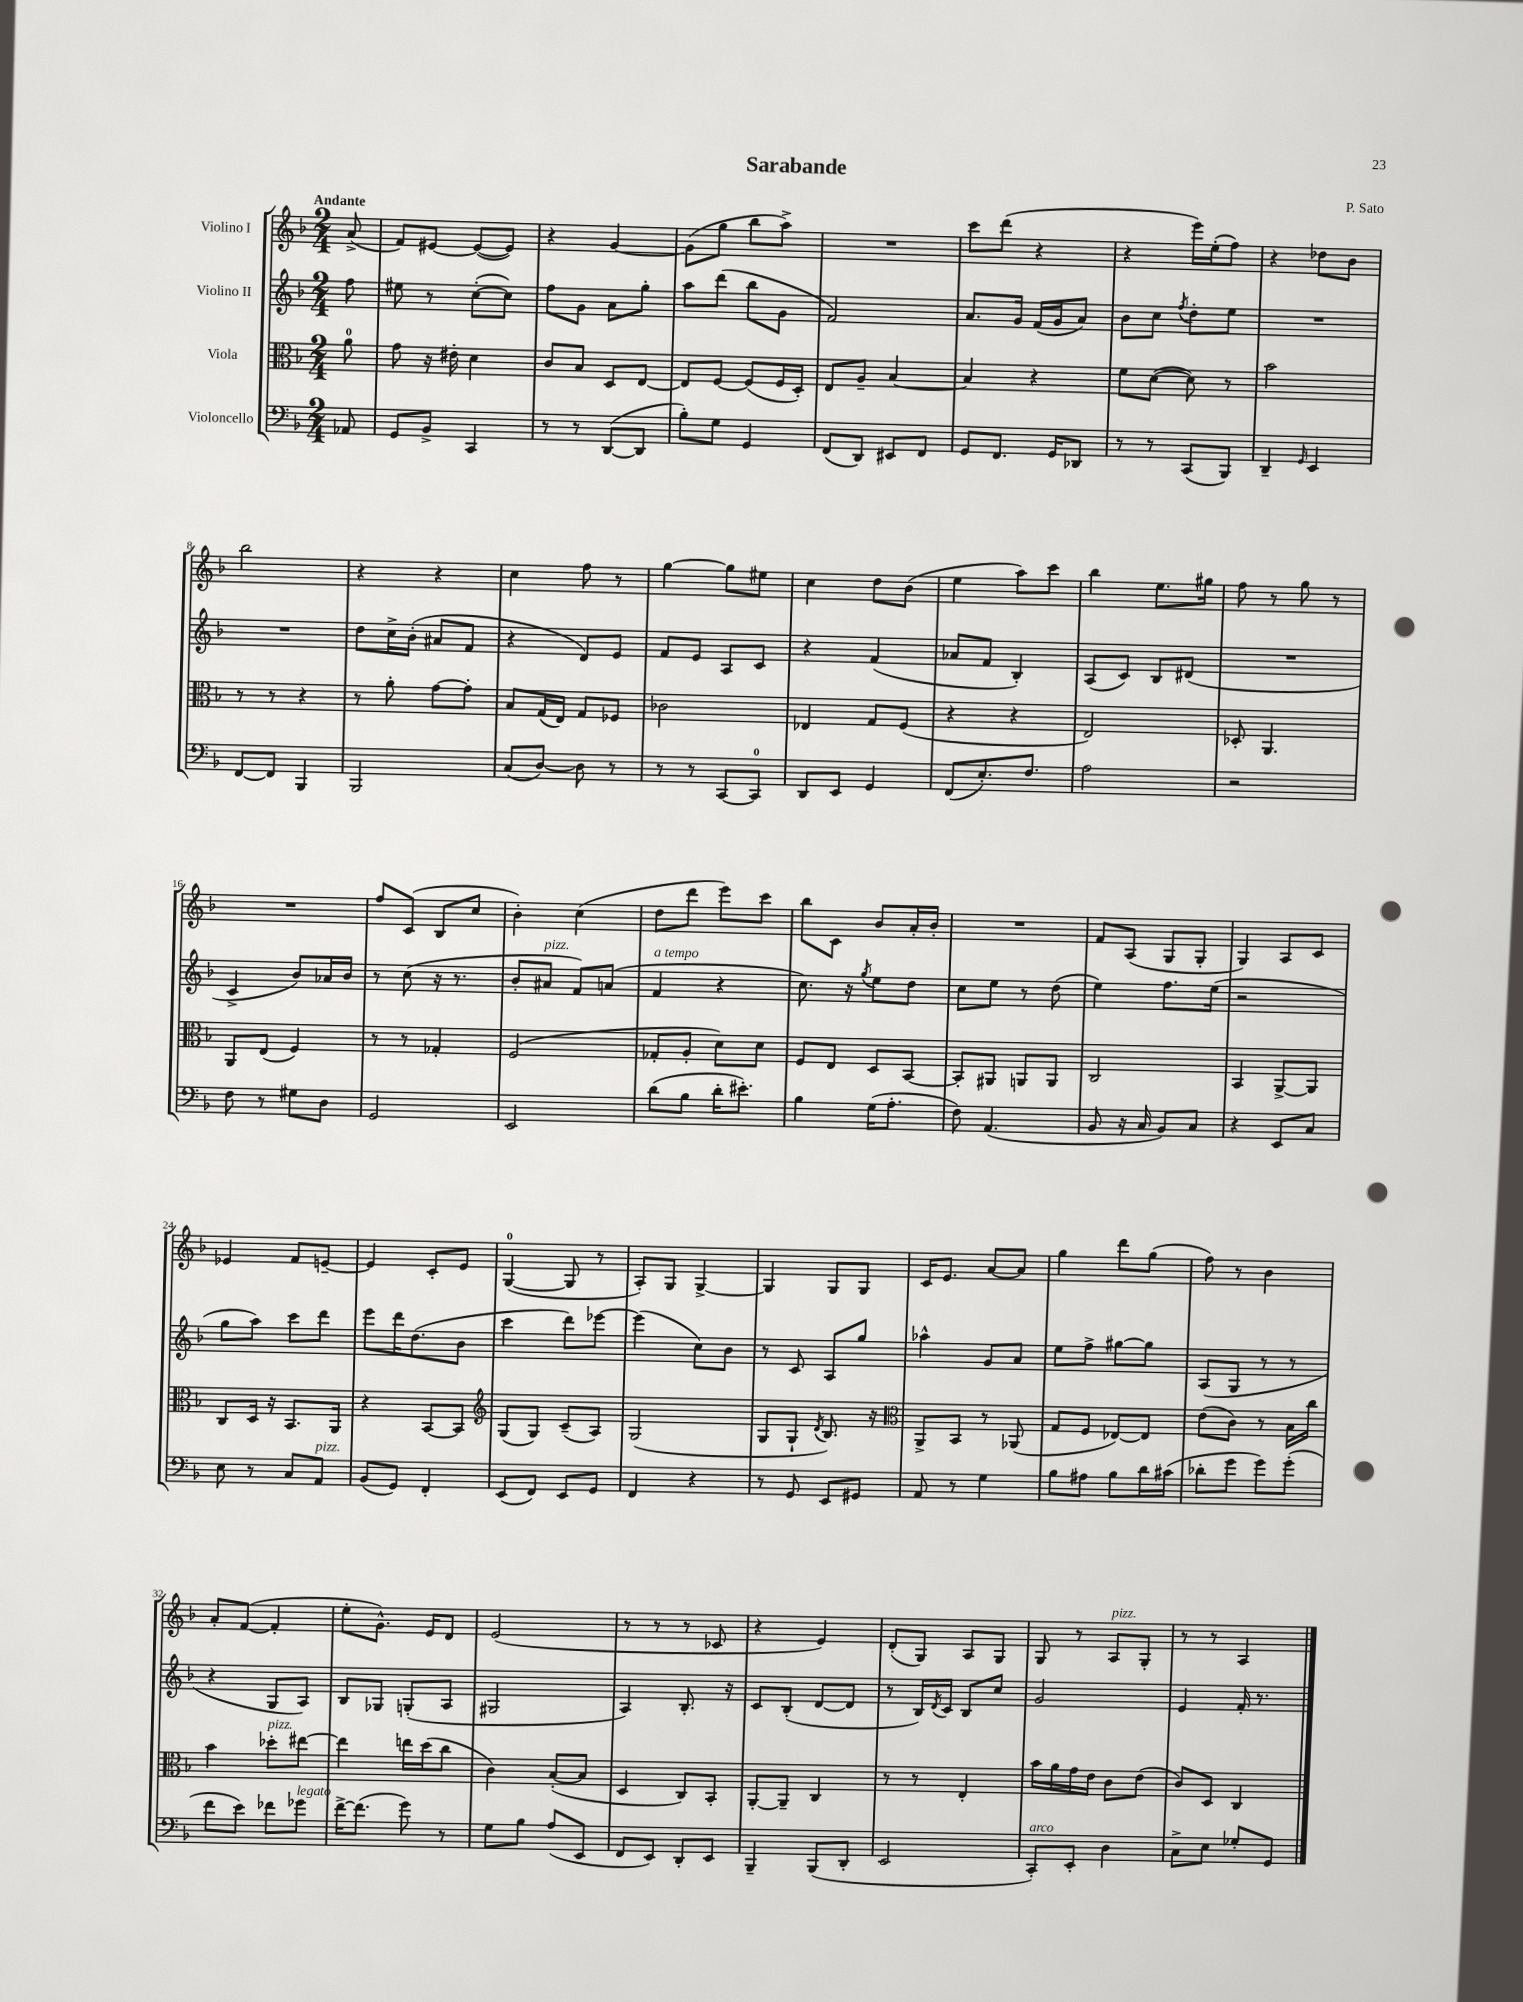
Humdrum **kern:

**kern	**kern	**kern	**kern
*staff4	*staff3	*staff2	*staff1
*clefF4	*clefC3	*clefG2	*clefG2
*k[b-]	*k[b-]	*k[b-]	*k[b-]
*M2/4	*M2/4	*M2/4	*M2/4
8AA-	8a	8ff	(8a^
=	=	=	=
8GG	8g	8ee#	8f)
8BB-^	16r	8r	[8e#
.	16e#'	.	.
4CC	4d	([8cc'	(8e#_
.	.	8cc])	8e#])
=	=	=	=
8r	8c	8ff	4r
8r	8B-	8g	.
([8DD	8D	8a	[4g
8DD]	[8E	8gg'	.
=	=	=	=
8B-')	8E]	8aa	(8g]
8G	[8F	(8ddd	8gg
4GG	(8F]	8bb-	8bb-
.	16F	8g	8aa^)
.	16D')	.	.
=	=	=	=
(8FF	8E	2f)	2r
8DD)	8A~	.	.
8EE#	[4B-	.	.
8FF	.	.	.
=	=	=	=
8GG	4B-]	8.a	8ccc
8.FF	.	.	(8ddd
.	.	16g	.
.	4r	(16f	4r
16GG	.	16g	.
8DD-	.	8a)	.
=	=	=	=
8r	8f	8b-	4r
8r	([8d	8cc	.
.	.	8qff	.
(8CC	8d])	8dd'	16eee)
.	.	.	(16ee'
8BBB-)	8r	8ee	8ff)
=	=	=	=
4DD~	2b-	2r	4r
16qqGG	.	.	.
4EE	.	.	8dd-
.	.	.	8b-
=	=	=	=
[8FF	8r	2r	2bb-
8FF]	8r	.	.
4BBB-	4r	.	.
=	=	=	=
2BBB-	8r	8dd	4r
.	8a'	16cc^	.
.	.	(16b-'	.
.	[8g	8a#	4r
.	8g']	8f	.
=	=	=	=
(8C	8B-	4r	4cc
[8D)	(16G	.	.
.	16E)	.	.
8D]	8G	8d)	8ff
8r	8F-	8e	8r
=	=	=	=
8r	2c-	8f	[4gg
8r	.	8e	.
[8CC	.	8A	8gg]
8CC]	.	8c	8ee#
=	=	=	=
8DD	4E-	4r	4cc
8EE	.	.	.
4GG	8G	(4f	8dd
.	(8F	.	(8b-
=	=	=	=
(8FF	4r	8a-	4ee
8.E')	.	8f	.
.	4r	4B-')	8aa)
8.F	.	.	.
.	.	.	8ccc
=	=	=	=
2A	2E)	(8A	4bb-
.	.	8c)	.
.	.	8B-	8.ee
.	.	(8d#	.
.	.	.	16gg#
=	=	=	=
2r	8D-'	2r	8ff
.	4.AA	.	8r
.	.	.	8gg
.	.	.	8r
=	=	=	=
8F	8AA	4c^	2r
8r	(8E	.	.
8G#	4F)	8b-)	.
8D	.	16a-	.
.	.	16b-	.
=	=	=	=
2GG	8r	8r	8ff
.	8r	(8cc	(8c
.	4G-'	16r	8B-
.	.	8.r	.
.	.	.	8cc
=	=	=	=
2EE	(2F	8b-'	4b-')
.	.	8a#	.
.	.	8f)	(4cc
.	.	(8a	.
=	=	=	=
(8d	8G-'	4f	8dd
8B-	8A'	.	8ddd
16d'	8d)	4r	8eee)
8.e#')	.	.	.
.	8d	.	8ccc
=	=	=	=
4B-	8F	8.cc)	8bb-
.	8E	.	8c
.	.	16r	.
.	.	8qgg	.
(16G	8D	8ee	8b-
8.A'	.	.	.
.	[8BB-	8dd	16a'
.	.	.	16b-'
=	=	=	=
8F)	8BB-']	8cc	2r
(4.AA	8AA#	8ee	.
.	8AA	8r	.
.	8AA	(8dd	.
=	=	=	=
8BB-	2C	4ee)	8f
16r	.	.	(8A
16C	.	.	.
8BB-)	.	8.ff	8G
8C	.	.	8G'
.	.	(16ee	.
=	=	=	=
4r	4BB-	2r	4G)
8EE	[8AA^	.	8A
8C	8AA]	.	8c
=	=	=	=
8E	8C	8gg	4e-
8r	16D	8aa)	.
.	16r	.	.
8C	8.BB-	8ccc	8f
8AA	.	8ddd	[8e~
.	16AA	.	.
=	=	=	=
(8BB-	4r	8eee	4e]
8GG)	.	16ddd	.
.	.	(8.dd	.
4FF'	[8BB-	.	8c'
.	8BB-]	8b-	8e
=	=	=	=
*	*clefG2	*	*
(8EE	(8G	4ccc	([4G
8FF)	8G)	.	.
8EE	(8c~	8ddd)	8G]
8GG	8A)	[8eee-	8r
=	=	=	=
4FF	(2G	(4eee-]	8A')
.	.	.	8G
4r	.	8cc)	[4G^
.	.	8b-	.
=	=	=	=
8r	8G	8r	4G]
8GG	8G`	8c	.
.	8qd	.	.
8EE	8.B-)	8A	8G
8GG#	.	8gg	8G
.	16r	.	.
=	=	=	=
*	*clefC3	*	*
8AA	8AA^	4aa-^^	16c
.	.	.	8.e
8r	8BB-	.	.
4G	8r	8g	[8a
.	(8AA-	8a	8a]
=	=	=	=
8B-	8G	8ee	4gg
8A#	8F	8ff^	.
8B-	[8E-)	[8gg#	8ddd
16d	8E-]	8gg#]	(8gg
(16c#	.	.	.
=	=	=	=
8d-'	(8e	(8A	8ff)
8g	8c)	8G	8r
8g)	8r	8r	4b-
(8g'	16B-	8r	.
.	16cc	.	.
=	=	=	=
8f	4b-	4r	8a'
8e)	.	.	([8f
8f-	8dd-'	8G	4f']
8g-	[8ee#	8A)	.
=	=	=	=
[16f^	4ee#]	8B-	8ee'
(8.f]	.	.	.
.	.	8G-	8.g^^)
8g)	16ee	(8G'	.
.	(16dd	.	16e
8r	8cc	8A	8d
=	=	=	=
8G	4c)	2G#	(2e
8B-	.	.	.
(8A	([8B-'	.	.
8EE	8B-]	.	.
=	=	=	=
8FF	4D	4A)	8r
8EE)	.	.	8r
8DD'	8C)	8.B-'	8r
8EE	8BB-'	.	8c-
.	.	16r	.
=	=	=	=
4BBB-~	[8AA'	8c	4r
.	8AA~]	(8B-'	.
(8BBB-	4C	[8d	4e)
8DD'	.	8d]	.
=	=	=	=
2EE	8r	8r	(8d'
.	8r	16B-)	8G)
.	.	8qd	.
.	.	16c	.
.	4E'	8B-	8A
.	.	8cc	8G
=	=	=	=
8CC')	16b-	2g	8G
.	16a	.	.
8EE'	16g	.	8r
.	16e	.	.
4D	8c	.	8A
.	(8e	.	8G'
=	=	=	=
8C^	8c)	4e	8r
8E	8D	.	8r
8G-'	4C	16f'	4A
.	.	8.r	.
8GG	.	.	.
==	==	==	==
*-	*-	*-	*-
